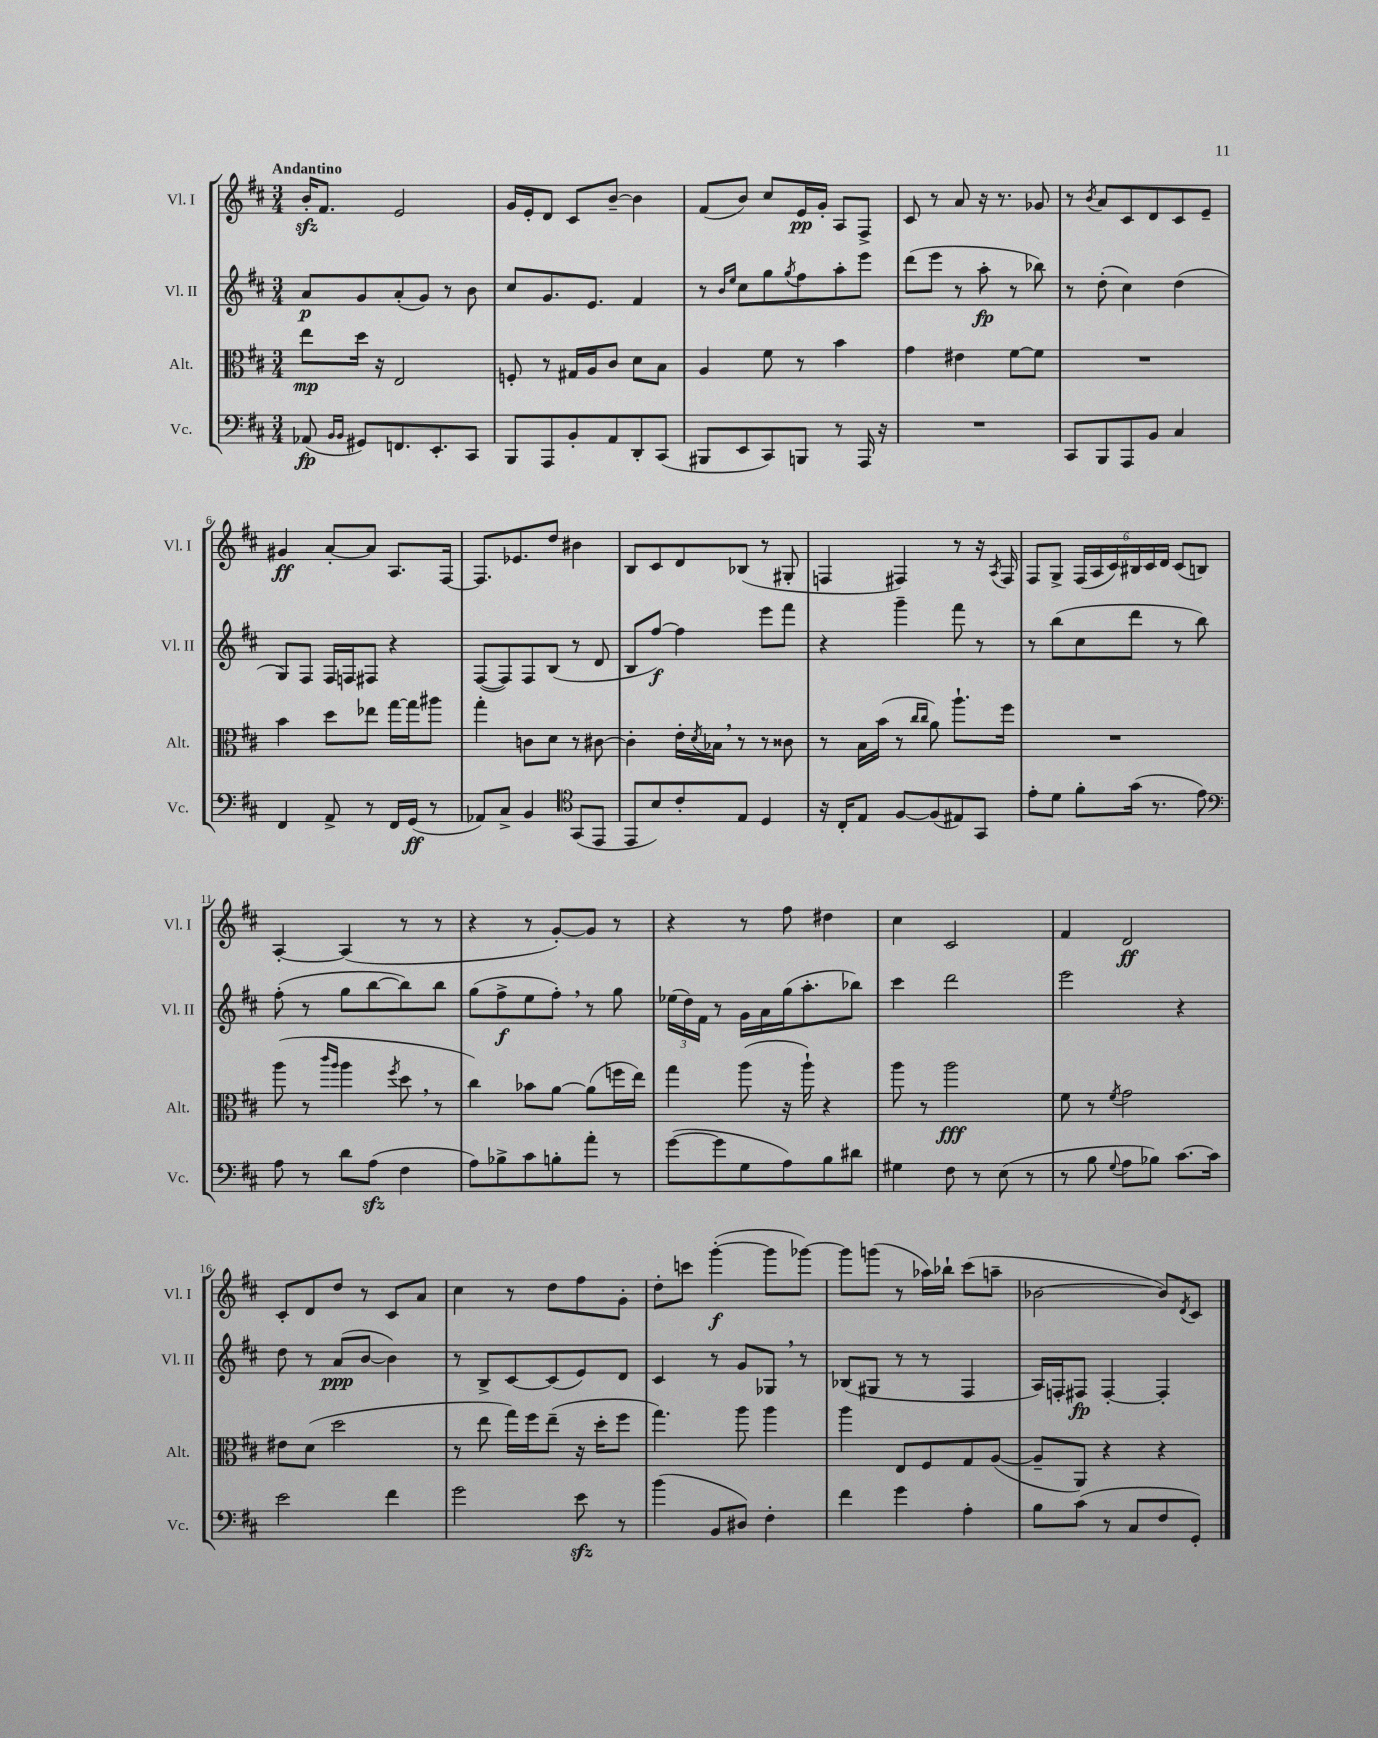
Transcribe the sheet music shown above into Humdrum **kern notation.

**kern	**dynam	**kern	**dynam	**kern	**dynam	**kern	**dynam
*part4	*part4	*part3	*part3	*part2	*part2	*part1	*part1
*staff4	*staff4	*staff3	*staff3	*staff2	*staff2	*staff1	*staff1
*I"Vc.	*	*I"Alt.	*	*I"Vl. II	*	*I"Vl. I	*
*I'Vc.	*	*I'Alt.	*	*I'Vl. II	*	*I'Vl. I	*
*clefF4	*	*clefC3	*	*clefG2	*	*clefG2	*
*k[f#c#]	*	*k[f#c#]	*	*k[f#c#]	*	*k[f#c#]	*
*M3/4	*	*M3/4	*	*M3/4	*	*M3/4	*
=1	=1	=1	=1	=1	=1	=1	=1
!	!	!	!	!	!	!LO:TX:a:B:t=Andantino	!
(8AA-X/	fp	8ee\L	mp	8a/L	p	16bzz'/KL	.
.	.	.	.	.	.	8.f#/J	.
16qqBB/LL	.	.	.	.	.	.	.
16qqBB/JJ	.	.	.	.	.	.	.
8GG#X/L)	.	16dd\Jk	.	8g/	.	.	.
.	.	16r	.	.	.	.	.
8.FFn/	.	2E/	.	(8a'/	.	2e/	.
.	.	.	.	8g/J)	.	.	.
8.EE'/	.	.	.	.	.	.	.
.	.	.	.	8r	.	.	.
8CC#/J	.	.	.	8b\	.	.	.
=2	=2	=2	=2	=2	=2	=2	=2
8BBB/L	.	8Fn'/	.	8cc#/L	.	16g/LL	.
.	.	.	.	.	.	16e'/J	.
8AAA/	.	8r	.	8.g/	.	8d/J	.
8BB'/	.	16G#X/LL	.	.	.	8c#/L	.
.	.	16A/J	.	8.e/J	.	.	.
8AA/	.	8c#/J	.	.	.	[8b~/J	.
8DD'/	.	8d\L	.	4f#/	.	4b\]	.
(8CC#/J	.	8B\J	.	.	.	.	.
=3	=3	=3	=3	=3	=3	=3	=3
8BBB#X/L	.	4A/	.	8r	.	(8f#/L	.
.	.	.	.	16qqb/LL	.	.	.
.	.	.	.	16qqee/JJ	.	.	.
8EE/	.	.	.	8cc#\L	.	8b/J)	.
8CC#/)	.	8f#\	.	8gg\	.	8cc#/L	.
.	.	.	.	8qgg/	.	.	.
8BBBn/J	.	8r	.	8ff#\	.	16e/L	pp
.	.	.	.	.	.	16g'/JJ	.
8r	.	4b\	.	8aa'\	.	8A/L	.
16AAA/	.	.	.	8eee\J	.	8F#^/J	.
16r	.	.	.	.	.	.	.
=4	=4	=4	=4	=4	=4	=4	=4
2.r	.	4g\	.	(8ddd\L	.	8c#/	.
.	.	.	.	8eee\J	.	8r	.
.	.	4e#X\	.	8r	.	8a/	.
.	.	.	.	8aa'\	fp	16r	.
.	.	.	.	.	.	8.r	.
.	.	[8f#\L	.	8r	.	.	.
.	.	8f#\J]	.	8bb-X\)	.	8g-X/	.
=5	=5	=5	=5	=5	=5	=5	=5
8CC#/L	.	2.r	.	8r	.	8r	.
.	.	.	.	.	.	8qb/	.
8BBB/	.	.	.	(8dd'\	.	8a/L	.
8AAA/	.	.	.	4cc#\)	.	8c#/	.
8BB/J	.	.	.	.	.	8d/	.
4C#/	.	.	.	(4dd\	.	8c#/	.
.	.	.	.	.	.	8e~/J	.
!!LO:LB:g=z
=6	=6	=6	=6	=6	=6	=6	=6
4FF#/	.	4b\	.	8G/L)	.	4g#X/	ff
.	.	.	.	8F#/J	.	.	.
8AA^/	.	8dd\L	.	16F#/LL	.	[8a'/L	.
.	.	.	.	16Fn/J	.	.	.
8r	.	8ee-X\J	.	8F#X/J	.	8a/J]	.
16FF#/LL	.	[16gg\LL	.	4r	.	8.A/L	.
(16GG/JJ	ff	16gg\J]	.	.	.	.	.
8r	.	8aa#X\J	.	.	.	.	.
.	.	.	.	.	.	[16F#/Jk	.
=7	=7	=7	=7	=7	=7	=7	=7
8AA-X/L)	.	4gg'\	.	([8F#/L	.	8.F#/L]	.
8C#^/J	.	.	.	8F#/])	.	.	.
.	.	.	.	.	.	8.e-X/	.
4BB/	.	8cn\L	.	8F#/	.	.	.
.	.	8d\J	.	(8B/J	.	8dd/J	.
*clefC4	*	*	*	*	*	*	*
(8GG/L	.	8r	.	8r	.	4b#X\	.
8EE/J	.	[8c#X\	.	8d/	.	.	.
=8	=8	=8	=8	=8	=8	=8	=8
8EE/L	.	4c#'\]	.	8B/L	.	8B/L	.
8B/)	.	.	.	[8ff#/J)	f	8c#/	.
8c#'/	.	16e'\LL	.	4ff#\]	.	8d/	.
.	.	8qd/	.	.	.	.	.
.	.	16B-X,\JJ	.	.	.	.	.
8E/J	.	8r	.	.	.	(8B-X/J	.
4D/	.	8r	.	8eee\L	.	8r	.
.	.	8c##X\	.	8fff#\J	.	8G#X'/	.
=9	=9	=9	=9	=9	=9	=9	=9
16r	.	8r	.	4r	.	4Fn/	.
16C#'/KL	.	.	.	.	.	.	.
8E/J	.	16B\LL	.	.	.	.	.
.	.	(16b\JJ	.	.	.	.	.
[8F#/L	.	8r	.	4ggg~\	.	4F#X/)	.
.	.	16qqcc#/LL	.	.	.	.	.
.	.	16qqcc#/JJ	.	.	.	.	.
(8F#/]	.	8a\)	.	.	.	.	.
8E#X/)	.	8.aa`\L	.	8fff#\	.	8r	.
8GG/J	.	.	.	8r	.	16r	.
.	.	.	.	.	.	8qA/	.
.	.	16ff#\Jk	.	.	.	16F#/	.
=10	=10	=10	=10	=10	=10	=10	=10
8e'\L	.	2.r	.	8r	.	8F#/L	.
8d\J	.	.	.	(8bb\L	.	8G^/J	.
8f#'\L	.	.	.	8cc#\	.	(24F#/LL	.
.	.	.	.	.	.	24A/	.
.	.	.	.	.	.	24c#/)	.
(16g\Jk	.	.	.	8ddd\J	.	24B#X/	.
.	.	.	.	.	.	24c#/	.
8.r	.	.	.	.	.	.	.
.	.	.	.	.	.	24d/JJ	.
.	.	.	.	8r	.	(8c#/L	.
8e\)	.	.	.	8bb\)	.	8Bn/J)	.
!!LO:LB:g=z
=11	=11	=11	=11	=11	=11	=11	=11
*clefF4	*	*	*	*	*	*	*
8A\	.	(8aa\	.	(8ff#'\	.	[4A'/	.
8r	.	8r	.	8r	.	.	.
.	.	16qqccc#/LL	.	.	.	.	.
.	.	16qqaa/JJ	.	.	.	.	.
8d\L	.	4aa\	.	8gg\L	.	(4A/]	.
(8Azz\J	.	.	.	[8bb\	.	.	.
.	.	8qff#/	.	.	.	.	.
4F#\	.	8dd,\	.	8bb\])	.	8r	.
.	.	8r	.	8bb\J	.	8r	.
=12	=12	=12	=12	=12	=12	=12	=12
8A\L)	.	4cc#\)	.	(8gg\L	.	4r	.
8B-X^\	.	.	.	8ff#^\	f	.	.
8c#\	.	8b-X\L	.	8ee\	.	8r	.
8Bn'\	.	[8a\J	.	8ff#',\J)	.	[8g'/L)	.
8a'\J	.	(8a\L]	.	8r	.	8g/J]	.
8r	.	16ffn\L	.	8gg\	.	8r	.
.	.	16ee\JJ)	.	.	.	.	.
=13	=13	=13	=13	=13	=13	=13	=13
([8g\L	.	4gg\	.	(24ee-X\LL	.	4r	.
.	.	.	.	24dd\)	.	.	.
.	.	.	.	24f#\JJ	.	.	.
8g\]	.	.	.	8r	.	.	.
8G\	.	(8aa\	.	16g\LL	.	8r	.
.	.	.	.	16a\	.	.	.
8A\)	.	16r	.	(16gg\J	.	8ff#\	.
.	.	16aa`\)	.	8.aa'\	.	.	.
8B\	.	4r	.	.	.	4dd#X\	.
8d#X\J	.	.	.	8bb-X\J)	.	.	.
=14	=14	=14	=14	=14	=14	=14	=14
4G#X\	.	8aa\	.	4ccc#\	.	4cc#\	.
.	.	8r	.	.	.	.	.
8F#\	.	2aa\	fff	2ddd\	.	2c#/	.
8r	.	.	.	.	.	.	.
(8E\	.	.	.	.	.	.	.
8r	.	.	.	.	.	.	.
=15	=15	=15	=15	=15	=15	=15	=15
8r	.	8f#\	.	2eee\	.	4f#/	.
8B\	.	8r	.	.	.	.	.
8qqG/	.	8qf#/	.	.	.	.	.
8A\L	.	2g\	.	.	.	2d/	ff
8B-X\J)	.	.	.	.	.	.	.
[8.c#\L	.	.	.	4r	.	.	.
16c#\Jk]	.	.	.	.	.	.	.
!!LO:LB:g=z
=16	=16	=16	=16	=16	=16	=16	=16
2e\	.	8e#X\L	.	8dd\	.	8c#'/L	.
.	.	(8d\J	.	8r	.	8d/	.
.	.	2dd\	.	(8a/L	ppp	8dd/J	.
.	.	.	.	[8b/J	.	8r	.
4f#\	.	.	.	4b\])	.	8c#/L	.
.	.	.	.	.	.	8a/J	.
=17	=17	=17	=17	=17	=17	=17	=17
2g\	.	8r	.	8r	.	4cc#\	.
.	.	8ee\	.	8B^/L	.	.	.
.	.	16gg\LL)	.	[8c#/	.	8r	.
.	.	16ff#\J	.	.	.	.	.
.	.	(8ee~\J	.	(8c#/]	.	8dd\L	.
8ezz\	.	16r	.	8e/)	.	8ff#\	.
.	.	16dd'\KL	.	.	.	.	.
8r	.	8ff#\J	.	8d/J	.	8g'\J	.
=18	=18	=18	=18	=18	=18	=18	=18
(4b\	.	4.gg\)	.	4c#/	.	8dd'\L	.
.	.	.	.	.	.	8cccn\J	.
8BB/L	.	.	.	8r	.	([4ggg'\	f
8D#X/J)	.	8aa\	.	8g/L	.	.	.
4F#'\	.	4aa\	.	8G-X,/J	.	8ggg\L]	.
.	.	.	.	8r	.	[8ggg-X\J)	.
=19	=19	=19	=19	=19	=19	=19	=19
4f#\	.	4aa\	.	(8B-X/L	.	8ggg-\L]	.
.	.	.	.	8G#X/J	.	(8gggn\J	.
4g\	.	8E/L	.	8r	.	8r	.
.	.	8F#/	.	8r	.	16aa-X\LL)	.
.	.	.	.	.	.	16bb-X`\JJ	.
4A'\	.	8G/	.	4F#/	.	(8ccc#\L	.
.	.	([8A/J	.	.	.	8aan~\J	.
=20	=20	=20	=20	=20	=20	=20	=20
8B\L	.	8A~/L]	.	16A/LL)	.	[2b-X\	.
.	.	.	.	16Fn'/J	.	.	.
(8c#\J	.	8AA/J)	.	8F#X/J	fp	.	.
8r	.	4r	.	[4F#'/	.	.	.
8C#/L	.	.	.	.	.	.	.
8F#/	.	4r	.	4F#'/]	.	8b-/L])	.
.	.	.	.	.	.	8qd/	.
8GG'/J)	.	.	.	.	.	8c#/J	.
==	==	==	==	==	==	==	==
*-	*-	*-	*-	*-	*-	*-	*-
